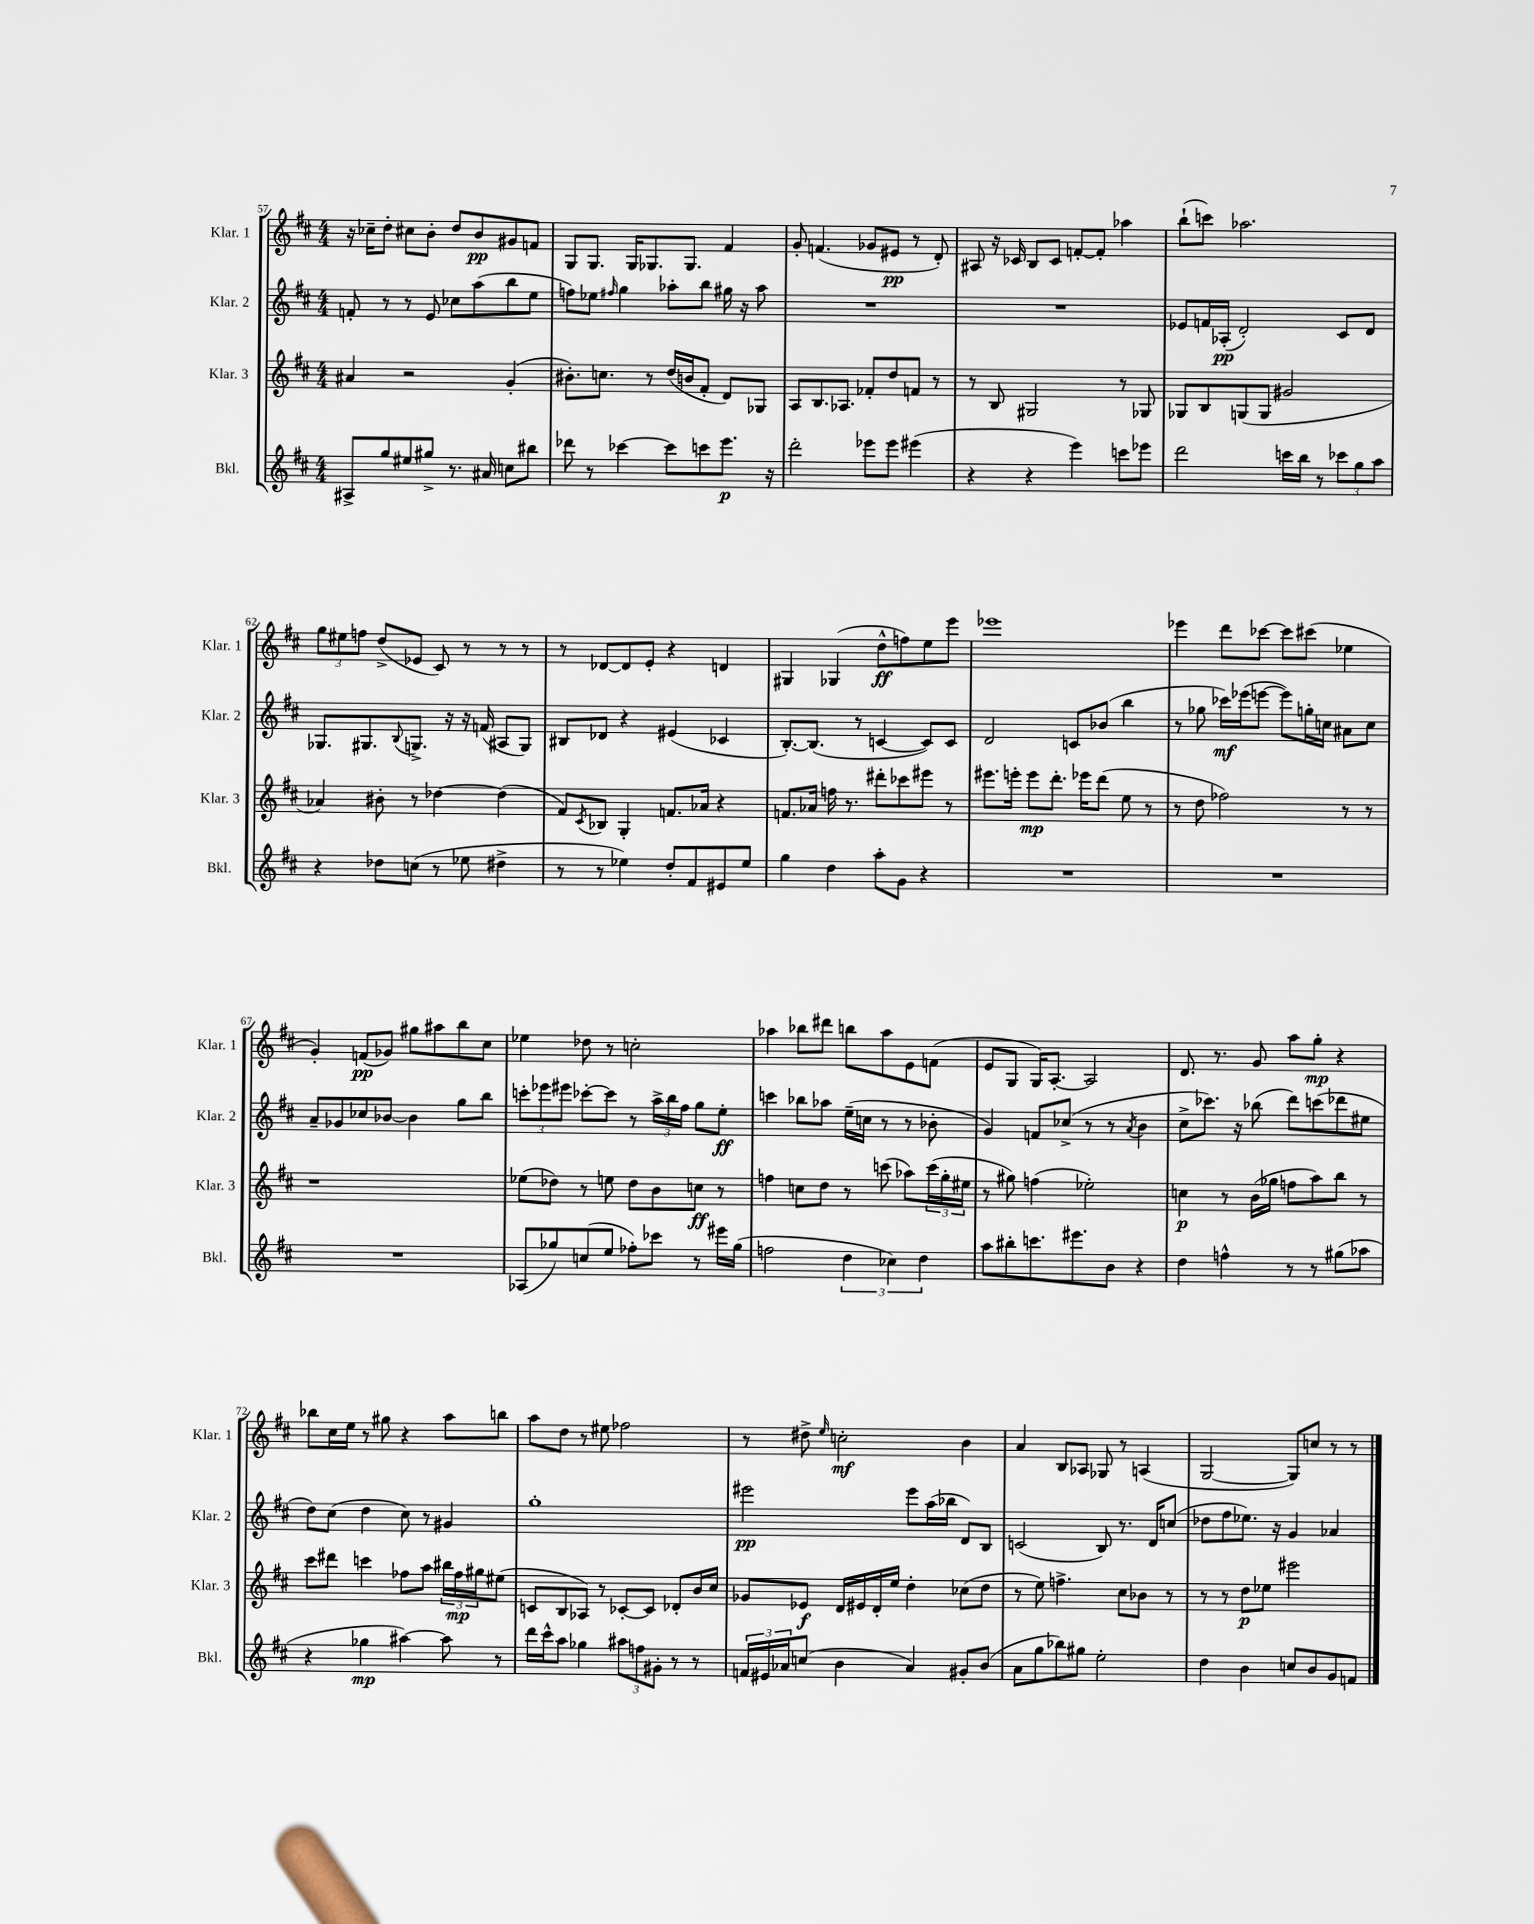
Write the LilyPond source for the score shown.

<<
\new StaffGroup <<
\new Staff = "s0" \with { instrumentName = "Klar. 1" shortInstrumentName = "Klar. 1" } {
    \clef treble \key d \major \numericTimeSignature \time 4/4
    r16 ces''16-- d''8-. cis''8 b'8-. d''8 b'8\pp gis'8 f'8 |
    g8 g8. g16 ges8. ges8. fis'4 |
    g'8-. f'4.( ges'8 eis'8\pp r8 d'8-.) |
    ais8 r16 ces'16 b8 ces'8 f'8~-. f'8-. aes''4 |
    b''8-!( c'''8) aes''2. |
    \tuplet 3/2 { g''8 eis''8 f''8 } d''8->( ees'8 cis'8) r8 r8 r8 |
    r8 des'8~ des'8 e'8-. r4 d'4 |
    gis4 ges4( d''8-^\ff f''8) e''8 e'''8 |
    ees'''1 |
    ees'''4 d'''8 ces'''8~ ces'''8 cis'''8( ees''4 |
    g'4-.) f'8\pp( ges'8) gis''8 ais''8 b''8 cis''8 |
    ees''4 des''8 r8 c''2-. |
    aes''4 bes''8 dis'''8 b''8 aes''8 e'8 f'8( |
    e'8 g8 g16) a8.~-. a2 |
    d'8. r8. g'8 a''8 g''8-.\mp r4 |
    bes''8 cis''16 e''16 r8 gis''8 r4 a''8 b''8 |
    a''8 d''8 r8 eis''8 fes''2 |
    r8 dis''8-> \grace { e''16 } c''2-.\mf b'4 |
    a'4 b8 aes8 ges8 r8 a4( |
    g2~ g8) c''8 r8 r8 \bar "|." |
}
\new Staff = "s1" \with { instrumentName = "Klar. 2" shortInstrumentName = "Klar. 2" } {
    \clef treble \key d \major \numericTimeSignature \time 4/4
    f'8-. r8 r8 e'8 ces''8 a''8( b''8 e''8 |
    f''8) ees''8 \grace { fis''16 } g''4 aes''8-. b''8 gis''16 r16 aes''8 |
    R1 |
    R1 |
    ees'8 f'16 aes16-.\pp( d'2-.) cis'8 d'8 |
    ges8. gis8. \appoggiatura { b8 } g8.-> r16 r16 f'16( ais8 g8) |
    bis8 des'8 r4 eis'4( ces'4 |
    b8.~-.) b8.( r8 c'4~ c'8) c'8 |
    d'2 c'8 bes'8( b''4 |
    r8 ges''8 ces'''16\mf) ees'''16( e'''8~ e'''8) g''16-. c''16 ais'8 c''8 |
    a'8-- ges'8 ces''8 bes'8~ bes'4 g''8 b''8 |
    \tuplet 3/2 { c'''8-. ees'''8 eis'''8 } ces'''8~-. ces'''8 r8 \tuplet 3/2 { a''16-> b''16 fis''16 } g''8 e''8-.\ff |
    c'''4 bes''8 aes''8 e''16--( c''16 r8 r8 bes'8-. |
    g'4) f'8 ces''8->( r8 r8 \acciaccatura { a'8 } b'4 |
    cis''8-> ces'''8.) r16 bes''8( d'''8) c'''8( des'''8 eis''8 |
    d''8) cis''8( d''4 cis''8) r8 gis'4 |
    g''1-. |
    eis'''2\pp eis'''8 a''16( bes''16 d'8) b8 |
    c'2( b8) r8. d'16 c''8( |
    des''8 fis''8 ees''8.) r16 g'4 aes'4 \bar "|." |
}
\new Staff = "s2" \with { instrumentName = "Klar. 3" shortInstrumentName = "Klar. 3" } {
    \clef treble \key d \major \numericTimeSignature \time 4/4
    ais'4 r2 g'4-.( |
    bis'8.-.) c''8. r8 d''16( b'16 fis'8-. d'8) ges8 |
    a8 b8. aes8. fes'8-. d''8 f'8 r8 |
    r8 b8 gis2 r8 ges8 |
    ges8 b8 g8( g8 gis'2 |
    aes'4) bis'8-. r8 des''4~ des''4( |
    fis'8) \acciaccatura { cis'8 } bes8 g4-. f'8. aes'16 r4 |
    f'8. aes'16 f''16 r8. dis'''8-. ces'''8 eis'''8 r8 |
    eis'''8. e'''16-. e'''8\mp d'''8.-. ees'''16 d'''8( e''8 r8 |
    r8 d''8 fes''2) r8 r8 |
    r1 |
    ees''8( des''8) r8 e''8 des''8 b'8 c''8\ff r8 |
    f''4 c''8 d''8 r8 c'''8( aes''8) \tuplet 3/2 { c'''16( g''16-. eis''16 } |
    r8 gis''8) f''4( ees''2-.) |
    c''4\p r8 b'16( ges''16 f''8 a''8) b''8 r8 |
    cis'''8 dis'''8 c'''4 fes''8 a''8 \tuplet 3/2 { bis''16 fes''16\mp gis''16 } eis''8( |
    c'8 b8 aes8) r8 ces'8~-. ces'8 des'8-. b'16 cis''16 |
    ges'8 ees'8\f d'16 eis'16 d'16-. e''16 d''4-. ces''8( d''8 |
    r8 e''8) f''4.-> cis''8 bes'8 r8 |
    r8 r8 d''8\p ees''8 eis'''2 \bar "|." |
}
\new Staff = "s3" \with { instrumentName = "Bkl." shortInstrumentName = "Bkl." } {
    \clef treble \key d \major \numericTimeSignature \time 4/4
    ais8-> g''8 eis''8 gis''8-> r8. ais'16 c''8 bis''8 |
    des'''8 r8 ces'''4~ ces'''8 c'''8 e'''8.\p r16 |
    d'''2-. ees'''8 ees'''8 eis'''4( |
    r4 r4 e'''4) c'''8 ees'''8 |
    d'''2 c'''16 b''16 r8 \tuplet 3/2 { ces'''8 g''8 a''8 } |
    r4 des''8 c''8( r8 ees''8 dis''4-> |
    r8 r8 ees''4) d''8-. fis'8 eis'8 ees''8 |
    g''4 d''4 a''8-. g'8 r4 |
    R1 |
    R1 |
    R1 |
    aes8( ges''8) c''8( e''8 fes''8-.) ces'''8 r8 eis'''16 ges''16( |
    f''2 \tuplet 3/2 { d''4 ces''4) d''4 } |
    a''8 bis''8-. c'''8. eis'''8. b'8 r4 |
    d''4 f''4-^ r8 r8 gis''8( aes''8 |
    r4 ges''4\mp ais''4~) ais''8 r8 |
    d'''16 cis'''16-^ a''8 ges''4 \tuplet 3/2 { ais''8 f''8 gis'8-. } r8 r8 |
    \tuplet 3/2 { f'16 eis'16 aes'16 } c''8( b'4 aes'4) gis'8-. b'8( |
    a'8 g''8 bes''8) gis''8 e''2-. |
    d''4 b'4 c''8 b'8 g'8 f'8 \bar "|." |
}
>>
>>
\layout { \context { \Score currentBarNumber = #57 } }
